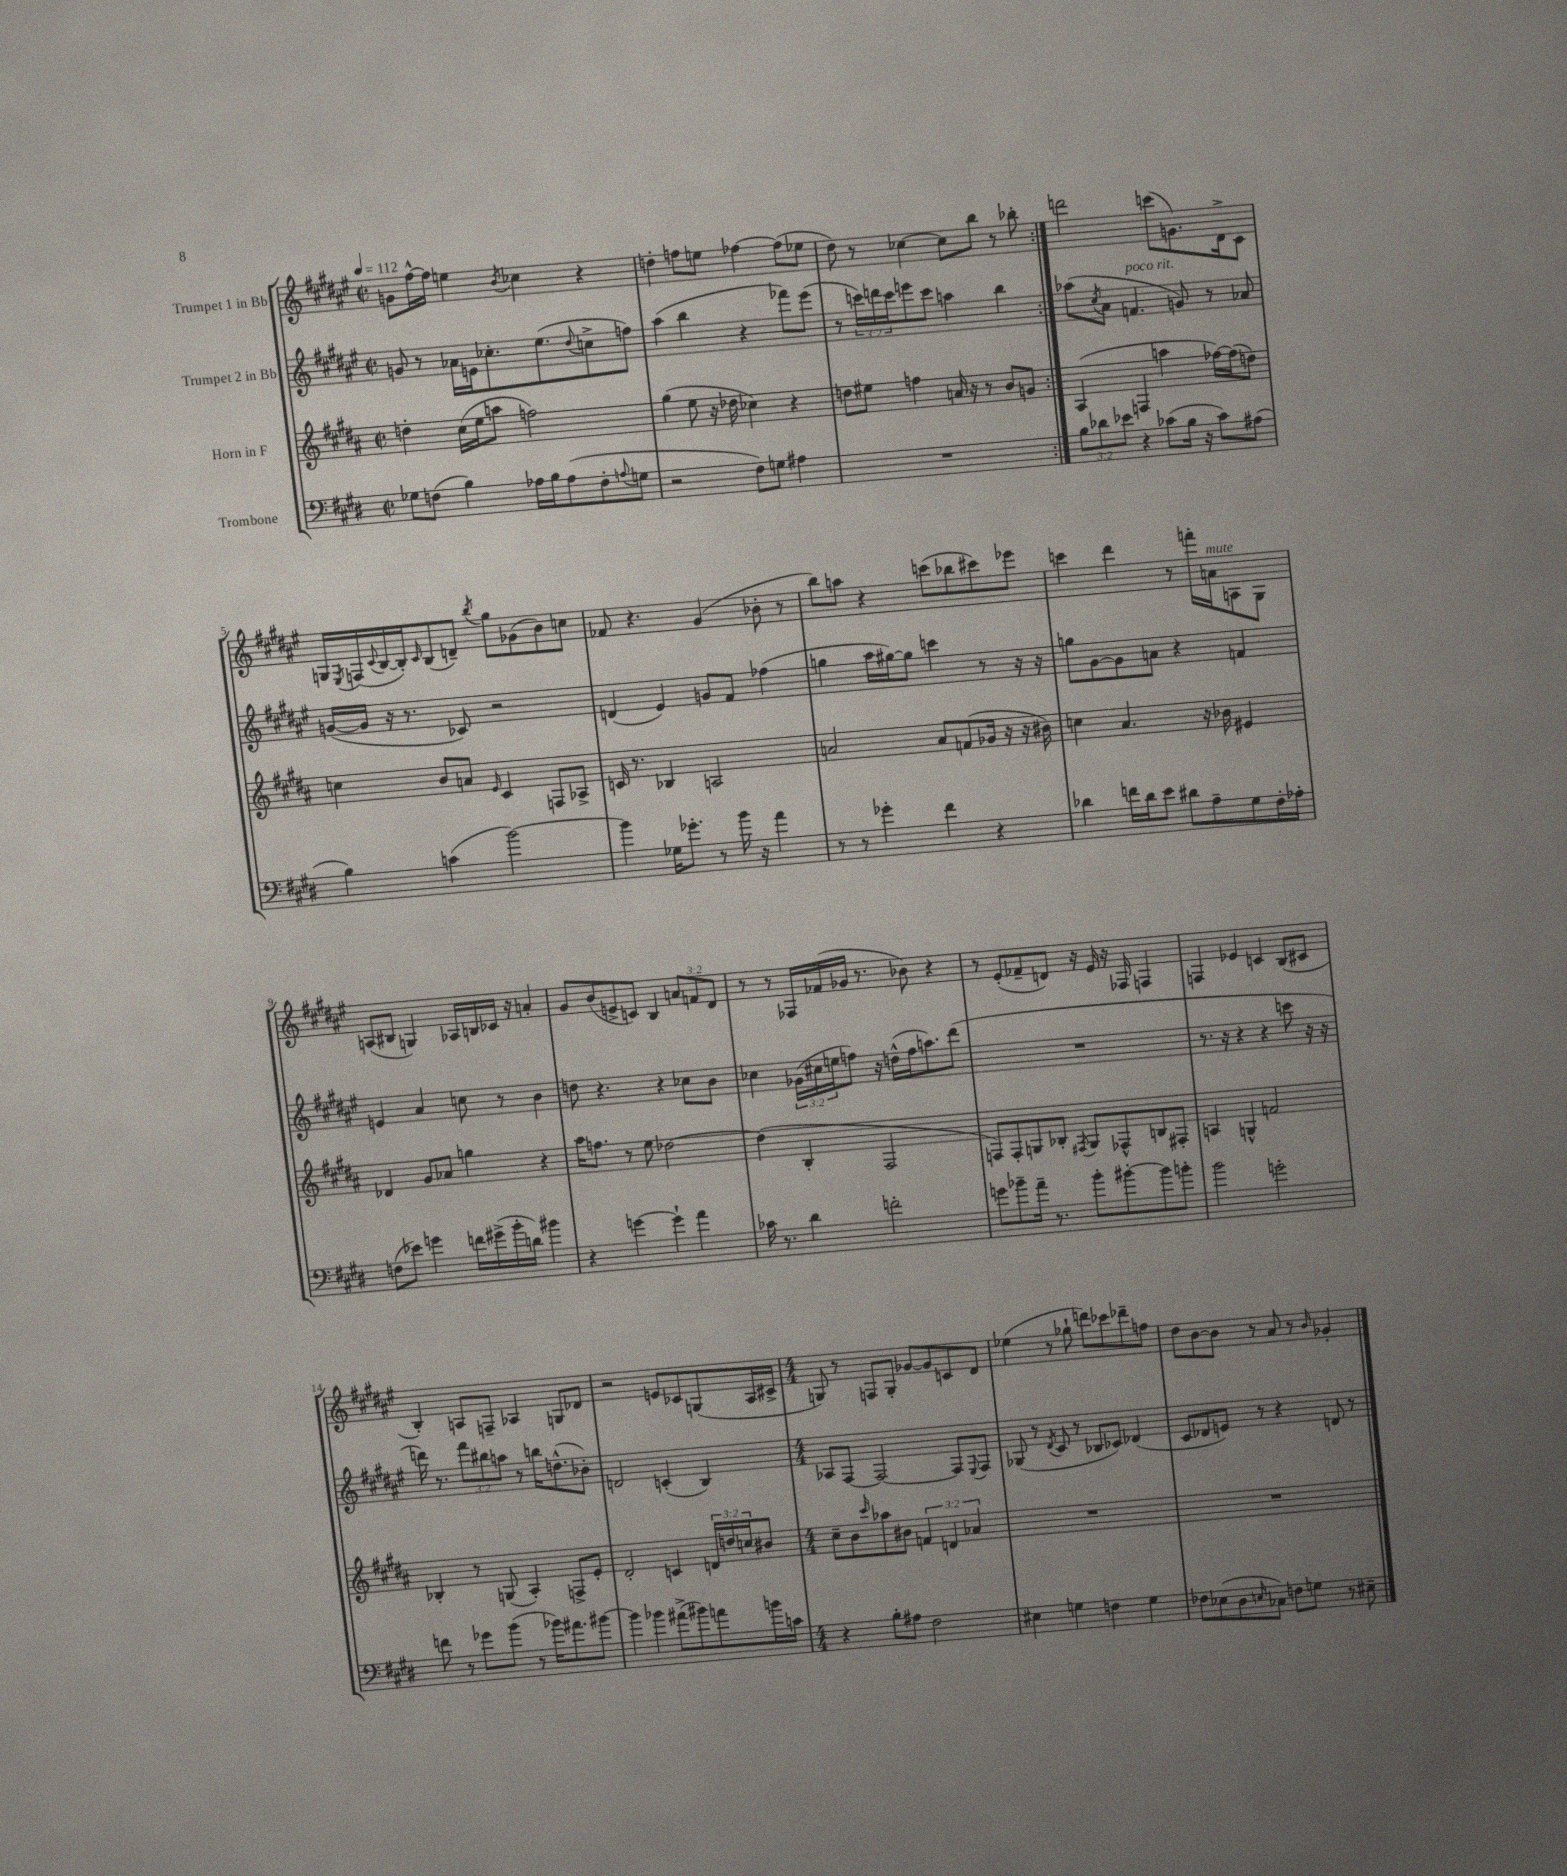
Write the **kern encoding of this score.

**kern	**kern	**kern	**kern
*part4	*part3	*part2	*part1
*staff4	*staff3	*staff2	*staff1
*I"Trombone	*I"Horn in F	*I"Trumpet 2 in Bb	*I"Trumpet 1 in Bb
*clefF4	*clefG2	*clefG2	*clefG2
*k[f#c#g#d#]	*k[f#c#g#d#a#]	*k[f#c#g#d#a#e#]	*k[f#c#g#d#a#e#]
*M2/2	*M2/2	*M2/2	*M2/2
*met(c|)	*met(c|)	*met(c|)	*met(c|)
*MM112	*MM112	*MM112	*MM112
=1	=1	=1	=1
8G-X\L	4ddn'\	8gn/	8gn\L
(8Fn\J	.	8r	[16ff#^^\L
.	.	.	16ff#\JJ]
4B\)	(16cc#\LL	16a-X\LL	4een\
.	16ee\J	16en\J	.
.	8aan\J	8.cc-X'\	.
.	.	.	8qb/
16A-X\LL	2ffn\)	.	4cc-X\
16B\J	.	(8.ee#\	.
(8A-\	.	.	.
.	.	8qqdd#/	.
8F'\	.	8ccn^\	4r
8qqAn/	.	.	.
8Gn\J	.	8ffn\J)	.
=2	=2	=2	=2
2r	(4gg#\	(4aa#\	4ddn'\
.	8ee\	4bb\	8ffn\L
.	16r	.	8een\J
.	16dd-X\	.	.
8F#\L)	4cc-X\)	4r	[4ff-X\
8Gn\J	.	.	.
4A#X\	4r	8fff-X\L)	(8ff-\L]
.	.	(8eee#\J	8ee-X\J
=3	=3	=3	=3
1r	8ddn\L	8r	8dd#\)
.	8ee#X\J	24cccn\LL)	8r
.	.	24dddn\	.
.	.	24ccc\J	.
.	4ffn\	8eeen\	[4cc-X\
.	.	8ccc\J	.
.	16an/	4aan\	8cc-\L]
.	16r	.	.
.	8r	.	8bb\J
.	8b/L	4bb\	8r
.	8gn/J	.	8bb-X'\
=4:|!	=4:|!	=4:|!	=4:|!
12B\L	(4A#/	(8aa-X\L	2dddn\
12d-X\	.	.	.
.	.	8qcc#/	.
.	.	8a#\J	.
12e-X\J	.	.	.
!	!	!LO:TX:a:i:t=poco rit.	!
4r	4Fn/	4.fn/	.
(8c-X\L	4aan\	.	(8cccn\L
16B\Jk	.	8gn/)	8.gn\)
16r	.	.	.
8c-\L)	[16ff-X\LL)	8r	.
.	(16ff-\J]	.	16d#^\k
(8A#X\J	8ddn\J)	8a-X/	8c#\J
!!LO:LB:g=z
=5	=5	=5	=5
4B\)	4ccn\	([16gn/LL	16Gn/LL
.	.	.	8qE#/
.	.	16g/JJ]	(16Fn/
.	.	.	8qqc#/
.	.	16r	[16B/
.	.	8.r	16B'/J])
.	.	.	16qqc#/
(4cn\	8b/L	.	(8B/
.	8an/J	8c-X/)	8dn~/J)
.	16qqe/	.	8qbb/
[2b\)	4c#/	2r	8gg#\L
.	.	.	(8g-X\
.	8Fn/L	.	8b\)
.	8A-X^/J	.	8ccn\J
=6	=6	=6	=6
4b\]	16cn/	(4dn/	8f-X/
.	8.r	.	.
.	.	.	4.r
16G-X\KL	4B-X/	4e#/)	.
8.g-X'\J	.	.	.
8r	2An/	8gn/L	(4g#/
16b\	.	8f#/J	.
16r	.	.	.
4a\	.	(4ff-X\	8b-X'\
.	.	.	8r
=7	=7	=7	=7
8r	2an/	4ggn\	8bb\L)
8r	.	.	8aan\J
4g-X'\	.	16aa#\LL	4r
.	.	[16gg#X\J)	.
.	.	8gg#\J]	.
4f#\	8a/L	4cccn\	(8cccn\L
.	(8fn/	.	8bb-X\
4r	16g-X/Jk	8r	8ccc#X\)
.	16r	.	.
.	16r	16r	8eee-X\J
.	16b#X\)	16r	.
=8	=8	=8	=8
4d-X\	4ccn\	8ggn\L	4cccn\
.	.	[8g#\	.
16fn\LL	4.a#/	8g#\]	4ddd#\
16d-\J	.	.	.
8e\J	.	8an\J	.
8d#X\L	.	4r	8r
8A~\	16r	.	16fffn'\LL
!	!	!	!LO:TX:a:i:t=mute
.	16b-X\	.	16an\J
8G#\	4e#X/	4fn/	8An\
16F#'\L	.	.	8G#\J
16A-X'\JJ	.	.	.
!!LO:LB:g=z
=9	=9	=9	=9
(8Fn\L	4d-X/	4en/	(8An/L
8e-X\J)	.	.	8B#X/J
4gn\	8g#/L	4a#/	4Gn/)
.	8a-X/J	.	.
16fn\LL	4ggn\	8ccn\	16A-X/LL
(16g#X^\	.	.	16Bn/
16b'\	.	8r	16c-X/JJ
16dn\JJ)	.	.	16r
4b#X\	4r	4b\	4an'/
=10	=10	=10	=10
4r	16aa#\KL	8ddn\	8g#/L
.	8.ffn\J	.	.
.	.	4.r	(8b/
[4gn\	8r	.	8en^/
.	8ee\	.	8cn/J)
4g`\]	[2dd-X\	4r	4B/
4a\	.	8cc-X\L	12an/L
.	.	.	12fn/
.	.	8b\J	.
.	.	.	12d#/J
=11	=11	=11	=11
16c-X\	(4dd-\]	4cc-X\	8r
8.r	.	.	.
.	.	.	8r
4d#\	4B'/	(24g-X\LL	16F-X/LL
.	.	24cc#X\	.
.	.	.	(16f-X/
.	.	24een\J	.
.	.	8ffn\J)	16g-X/JJ
.	.	.	8.r
2fn'\	2F#/	16r	.
.	.	(16ddn^^\LL	.
.	.	16ff\J	8b-X\)
.	.	8.aan\)	.
.	.	.	4r
.	.	(8ddd#\J	.
=12	=12	=12	=12
8gn\L	8Fn/L)	1r	8r
8b-X~\	8F'/	.	(8e#'/L
16a~\Jk	8Gn/	.	8f-X~/
8.r	.	.	.
.	8B-X'/J	.	8dn/J)
.	8qF#X/	.	.
8b-'\L	8G/L	.	16r
.	.	.	16e#/
[8b#X'\	8F-X^^/	.	16r
.	.	.	16F-X/
8b#\]	8Bn/	.	4Fn/
8bn'\J	8F#X'/J	.	.
=13	=13	=13	=13
2b\	4An/	8.r	4Fn/
.	.	16r	.
.	4Gn^^/	4r	4e-X/
2gn'\	2fn/	4r	4cn/
.	.	8cccn\	(8B/L
.	.	16r	8c#X/J
.	.	16r	.
!!LO:LB:g=z
=14	=14	=14	=14
8fn\	4B-X'/	16dddn\)	4B'/)
.	.	8.r	.
8r	.	.	.
8g-X\L	8r	12fff#\L	8An/L
.	.	12bb#X\	.
(8b\J	(8Gn/	.	8Fn~/J
.	.	12aan\J	.
8r	4A#'/)	8r	4A-X/
16b-X\KL)	.	16bbn\KL	.
8.a#X\	.	(8.ddn^^\	.
.	8Fn^/L	.	8Gn/L
[8b#X\J	8e'/J	8b-X'\J)	8d-X/J
=15	=15	=15	=15
4b#\]	2d#'/	2dn/	2r
4b-X\	.	.	.
(8a#X^\L	4cn/	(4cn'/	8en/L
8b#X\)	.	.	8c-X/
8an\	24dn/LL	4B/)	(8Gn/
.	24ddn/	.	.
.	24ccn/J	.	.
16bn\L	8b#X/J	.	16A#/L
16cn\JJ	.	.	16c#X^/JJ
=16	=16	=16	=16
*M4/4	*M4/4	*M4/4	*M4/4
4r	8cc#~\L	8A-X/L	8Gn/)
.	8b\	[8F#/J	8r
.	16qqccc#/	.	.
8B'\L	8aa-X\	2F#/_	8Fn/L
8A#X\J	8b#X\J	.	8G'/J
2F#\	6fn/	.	[8g-X/L
.	.	.	8g-/]
.	6dn/	.	.
.	.	8F#/L]	8cn/
.	6a-X/	.	.
.	.	8qqE#/	.
.	.	8F#/J	8d#/J
=17	=17	=17	=17
4E#X\	1r	(8G-X/	(4ee-X\
.	.	8r	.
.	.	8qd#/	.
4Gn\	.	8c#/	8r
.	.	8r	8gg-X`\
4Fn\	.	8B-X/L	8dddn\L)
.	.	8c-X/J)	8ccc-X\
4G\	.	(4d-X/	8ddd-X~\
.	.	.	8ffn\J
=18	=18	=18	=18
8F-X\L	1r	8c#/L	8dd#\L
(8E-X\	.	8d-X/	[8b\
8D#\	.	8en/J)	8b\J]
16qqEn/	.	.	.
8C-X\J)	.	8r	8r
8Fn\L	.	4r	8a#/
8Gn\J	.	.	8r
.	.	.	16qqb/
8r	.	8dn/	4g-X'/
8E#X~\	.	8r	.
==	==	==	==
*-	*-	*-	*-
